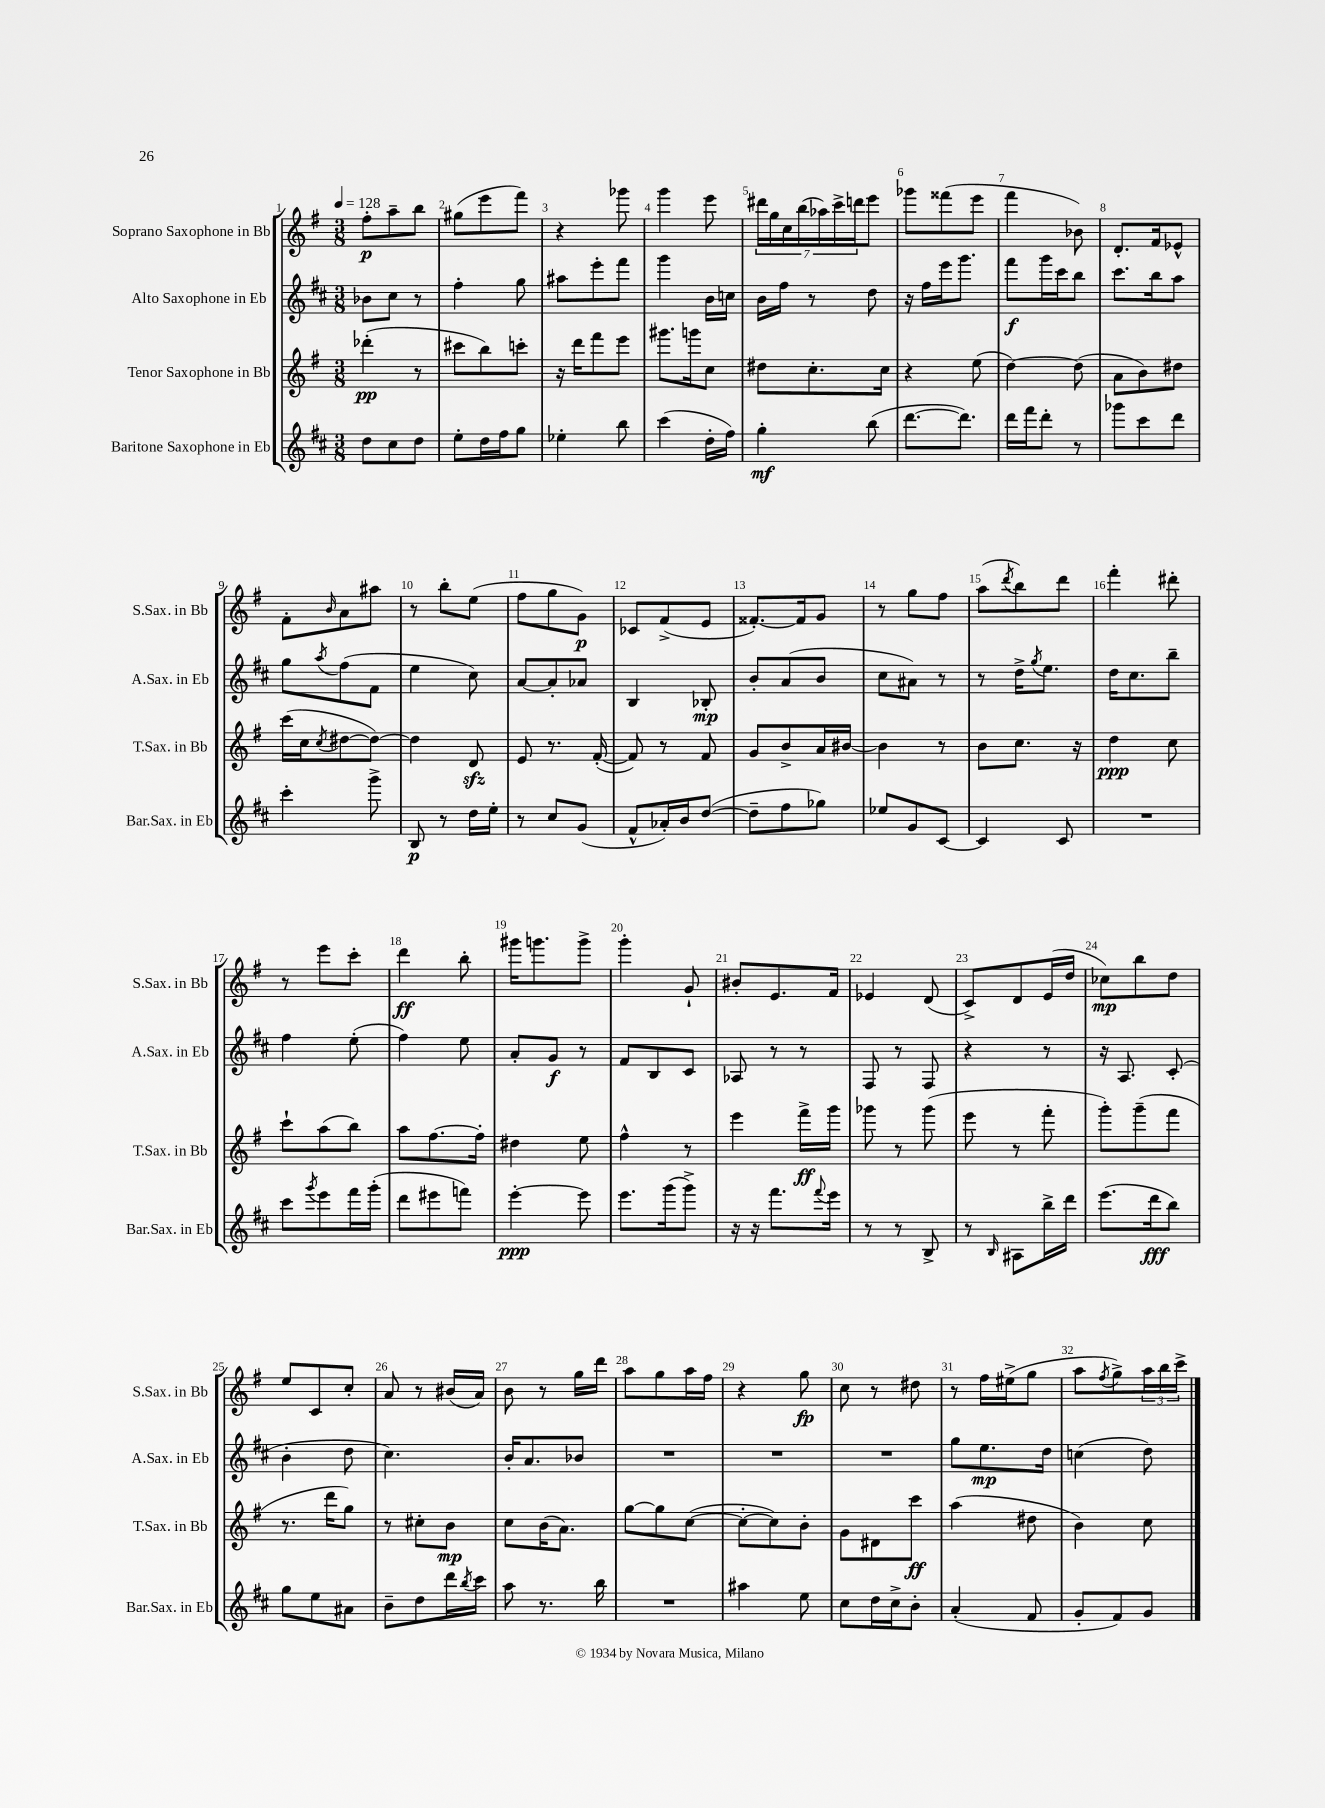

**kern	**dynam	**kern	**dynam	**kern	**dynam	**kern	**dynam
*part4	*part4	*part3	*part3	*part2	*part2	*part1	*part1
*staff4	*staff4	*staff3	*staff3	*staff2	*staff2	*staff1	*staff1
*I"Baritone Saxophone in Eb	*	*I"Tenor Saxophone in Bb	*	*I"Alto Saxophone in Eb	*	*I"Soprano Saxophone in Bb	*
*I'Bar.Sax. in Eb	*	*I'T.Sax. in Bb	*	*I'A.Sax. in Eb	*	*I'S.Sax. in Bb	*
*clefG2	*	*clefG2	*	*clefG2	*	*clefG2	*
*k[f#c#]	*	*k[f#]	*	*k[f#c#]	*	*k[f#]	*
*M3/8	*	*M3/8	*	*M3/8	*	*M3/8	*
*MM128	*	*MM128	*	*MM128	*	*MM128	*
=1	=1	=1	=1	=1	=1	=1	=1
8dd\L	.	(4ddd-X'\	pp	8b-X\L	.	8ff#'\L	p
8cc#\	.	.	.	8cc#\J	.	8aa~\	.
8dd\J	.	8r	.	8r	.	8bb\J	.
=2	=2	=2	=2	=2	=2	=2	=2
8ee'\L	.	8ccc#X\L	.	4ff#'\	.	(8gg#X\L	.
16dd\L	.	8bb\)	.	.	.	8eee\	.
16ff#\J	.	.	.	.	.	.	.
8gg\J	.	8cccn'\J	.	8gg\	.	8fff#\J)	.
=3	=3	=3	=3	=3	=3	=3	=3
4ee-X'\	.	16r	.	8aa#X\L	.	4r	.
.	.	16ddd\KL	.	.	.	.	.
.	.	8fff#\	.	8eee'\	.	.	.
8bb\	.	8eee\J	.	8fff#\J	.	8ggg-X\	.
=4	=4	=4	=4	=4	=4	=4	=4
(4ccc#\	.	8.ggg#X\L	.	4ggg\	.	4ggg\	.
.	.	16gggn\k	.	.	.	.	.
16dd'\LL	.	8cc\J	.	16b\LL	.	8eee\	.
16ff#\JJ)	.	.	.	16ccn\JJ	.	.	.
=5	=5	=5	=5	=5	=5	=5	=5
4gg'\	mf	8dd#X\L	.	16b\LL	.	28ddd#X\LL	.
.	.	.	.	.	.	28gg\	.
.	.	.	.	16ff#\JJ	.	.	.
.	.	.	.	.	.	28cc\	.
.	.	.	.	.	.	(28bb\	.
.	.	8.cc'\	.	8r	.	.	.
.	.	.	.	.	.	28aa-X\)	.
.	.	.	.	.	.	28ccc^\	.
.	.	.	.	.	.	28dddn\J	.
(8bb\	.	.	.	8dd\	.	8eee\J	.
.	.	16cc\Jk	.	.	.	.	.
=6	=6	=6	=6	=6	=6	=6	=6
[8.ddd\L	.	4r	.	16r	.	8ggg-X\L	.
.	.	.	.	16ff#\LL	.	.	.
.	.	.	.	16eee\J	.	(8fff##X\	.
8.ddd\J])	.	.	.	8.ggg\J	.	.	.
.	.	(8ee\	.	.	.	8eee\J	.
=7	=7	=7	=7	=7	=7	=7	=7
16ddd\LL	.	[4dd\)	.	8fff#\L	f	4fff#\	.
16fff#\J	.	.	.	.	.	.	.
8ddd'\J	.	.	.	16ggg\L	.	.	.
.	.	.	.	16ccc#\J	.	.	.
8r	.	(8dd\]	.	8bb\J	.	8b-X\)	.
=8	=8	=8	=8	=8	=8	=8	=8
8ggg-X\L	.	8a\L	.	8.ccc#\L	.	8.d'/L	.
8ccc#\	.	8b\)	.	.	.	.	.
.	.	.	.	16bb\k	.	16f#/k	.
8ddd\J	.	8dd#X\J	.	8aa\J	.	8e-X^^/J	.
!!LO:LB:g=z
=9	=9	=9	=9	=9	=9	=9	=9
4ccc#'\	.	(16ccc\LL	.	8gg\L	.	8f#'\L	.
.	.	16cc\J	.	.	.	.	.
.	.	8qcc/	.	8qaa/	.	16qqb/	.
.	.	[8dd#X\	.	(8ff#\	.	8a\	.
8ggg^\	.	8dd#\J_)	.	8f#\J	.	8aa#X\J	.
=10	=10	=10	=10	=10	=10	=10	=10
8B/	p	4dd#\]	.	4ee\	.	8r	.
8r	.	.	.	.	.	8bb'\L	.
16dd\LL	.	8dzz/	.	8cc#\)	.	(8ee\J	.
16ee'\JJ	.	.	.	.	.	.	.
=11	=11	=11	=11	=11	=11	=11	=11
8r	.	8e/	.	[8a/L	.	8ff#\L	.
8cc#/L	.	8.r	.	8a'/]	.	8gg\	.
(8g/J	.	.	.	8a-X/J	.	8g\J)	p
.	.	([16f#'/	.	.	.	.	.
=12	=12	=12	=12	=12	=12	=12	=12
8f#^^/L	.	8f#/])	.	4B/	.	8c-X/L	.
16a-X'/L)	.	8r	.	.	.	(8f#^/	.
16b/J	.	.	.	.	.	.	.
([8dd/J	.	8f#/	.	8B-X'/	mp	8e/J	.
=13	=13	=13	=13	=13	=13	=13	=13
8dd~\L]	.	8g/L	.	8b'/L	.	[8.f##X'/L)	.
8ff#\	.	8b^/	.	(8a/	.	.	.
.	.	.	.	.	.	16f##/k]	.
8gg-X\J)	.	16a/L	.	8b/J	.	8g/J	.
.	.	[16b#X/JJ	.	.	.	.	.
=14	=14	=14	=14	=14	=14	=14	=14
8ee-X/L	.	4b#\]	.	8cc#\L	.	8r	.
8g/	.	.	.	8a#X\J)	.	8gg\L	.
[8c#/J	.	8r	.	8r	.	8ff#\J	.
=15	=15	=15	=15	=15	=15	=15	=15
4c#/]	.	8b\L	.	8r	.	(8aa\L	.
.	.	.	.	.	.	8qddd/	.
.	.	8.cc\J	.	16dd^\KL	.	8bb\)	.
.	.	.	.	8qgg/	.	.	.
.	.	.	.	8.ee\J	.	.	.
8c#/	.	.	.	.	.	8ddd\J	.
.	.	16r	.	.	.	.	.
=16	=16	=16	=16	=16	=16	=16	=16
4.r	.	4dd\	ppp	16dd\KL	.	4fff#'\	.
.	.	.	.	8.cc#\	.	.	.
.	.	8cc\	.	8bb~\J	.	8ddd#X'\	.
!!LO:LB:g=z
=17	=17	=17	=17	=17	=17	=17	=17
8ccc#\L	.	8ccc`\L	.	4ff#\	.	8r	.
8qggg/	.	.	.	.	.	.	.
8eee\	.	(8aa\	.	.	.	8eee\L	.
16fff#\L	.	8bb\J)	.	(8ee'\	.	8ccc'\J	.
(16ggg'\JJ	.	.	.	.	.	.	.
=18	=18	=18	=18	=18	=18	=18	=18
8ddd\L	.	8aa\L	.	4ff#\)	.	4ddd\	ff
8eee#X\	.	[8.ff#\	.	.	.	.	.
8fffn\J)	.	.	.	8ee\	.	8bb'\	.
.	.	16ff#'\Jk]	.	.	.	.	.
=19	=19	=19	=19	=19	=19	=19	=19
[4eee'\	ppp	4dd#X\	.	8a'/L	.	16ggg#X\KL	.
.	.	.	.	.	.	8.gggn\	.
.	.	.	.	8g/J	f	.	.
8eee\]	.	8ee\	.	8r	.	8ggg^\J	.
=20	=20	=20	=20	=20	=20	=20	=20
8.eee\L	.	4ff#^^\	.	8f#/L	.	4ggg'\	.
.	.	.	.	8B/	.	.	.
(16ggg\k	.	.	.	.	.	.	.
8ggg^\J)	.	8r	.	8c#/J	.	8g`/	.
=21	=21	=21	=21	=21	=21	=21	=21
16r	.	4eee\	.	8A-X/	.	8b#X'/L	.
16r	.	.	.	.	.	.	.
8.fff#\L	.	.	.	8r	.	8.e/	.
.	.	16fff#^\LL	ff	8r	.	.	.
8qqfff#/	.	.	.	.	.	.	.
16eee\Jk	.	16ggg\JJ	.	.	.	16f#/Jk	.
=22	=22	=22	=22	=22	=22	=22	=22
8r	.	8ggg-X\	.	8F#/	.	4e-X/	.
8r	.	8r	.	8r	.	.	.
8B^/	.	(8ggg-\	.	8F#/	.	(8d/	.
=23	=23	=23	=23	=23	=23	=23	=23
8r	.	8eee\	.	4r	.	8c^/L)	.
16qqB/	.	.	.	.	.	.	.
8A#X\L	.	8r	.	.	.	8d/	.
16bb^\L	.	8fff#'\	.	8r	.	(16e/L	.
16ddd\JJ	.	.	.	.	.	16dd/JJ	.
=24	=24	=24	=24	=24	=24	=24	=24
(8.eee\L	.	8ggg'\L)	.	16r	.	8cc-X\L)	mp
.	.	.	.	8.A/	.	.	.
.	.	(8ggg~\	.	.	.	8bb\	.
16ddd\k	fff	.	.	.	.	.	.
8bb\J)	.	8fff#\J	.	(8c#'/	.	8dd\J	.
!!LO:LB:g=z
=25	=25	=25	=25	=25	=25	=25	=25
8gg\L	.	8.r	.	4b'\	.	8ee/L	.
8ee\	.	.	.	.	.	8c/	.
.	.	16ddd\KL	.	.	.	.	.
8a#X\J	.	8gg\J)	.	8dd\	.	8cc'/J	.
=26	=26	=26	=26	=26	=26	=26	=26
8b~\L	.	8r	.	4.cc#\)	.	8a/	.
8dd\	.	8cc#X'\L	.	.	.	8r	.
16ddd\L	.	8b\J	mp	.	.	(16b#X/LL	.
8qbb/	.	.	.	.	.	.	.
16ccc#\JJ	.	.	.	.	.	16a/JJ)	.
=27	=27	=27	=27	=27	=27	=27	=27
8aa\	.	8cc\L	.	16b'/KL	.	8b\	.
.	.	.	.	8.a/	.	.	.
8.r	.	(16b\K	.	.	.	8r	.
.	.	8.a\J)	.	.	.	.	.
.	.	.	.	8b-X/J	.	16gg\LL	.
16bb\	.	.	.	.	.	16ddd\JJ	.
=28	=28	=28	=28	=28	=28	=28	=28
4.r	.	[8gg\L	.	4.r	.	8aa\L	.
.	.	8gg\]	.	.	.	8gg\	.
.	.	([8cc\J	.	.	.	16aa\L	.
.	.	.	.	.	.	16ff#\JJ	.
=29	=29	=29	=29	=29	=29	=29	=29
4aa#X\	.	8cc'\L_	.	4.r	.	4r	.
.	.	8cc\])	.	.	.	.	.
8ee\	.	8b'\J	.	.	.	8gg\	fp
=30	=30	=30	=30	=30	=30	=30	=30
8cc#\L	.	8g\L	.	4.r	.	8cc\	.
16dd\L	.	8d#X\	.	.	.	8r	.
16cc#^\J	.	.	.	.	.	.	.
8b'\J	.	8ccc\J	ff	.	.	8dd#X\	.
=31	=31	=31	=31	=31	=31	=31	=31
(4a'/	.	(4aa\	.	8gg\L	.	8r	.
.	.	.	.	8.ee\	mp	16ff#\LL	.
.	.	.	.	.	.	(16ee#X^\J	.
8f#/	.	8dd#X\	.	.	.	8gg\J	.
.	.	.	.	16dd\Jk	.	.	.
=32	=32	=32	=32	=32	=32	=32	=32
8g'/L	.	4b\)	.	(4ccn\	.	8aa\L	.
.	.	.	.	.	.	8qff#/	.
8f#/)	.	.	.	.	.	8gg^\)	.
8g/J	.	8cc\	.	8dd\)	.	24aa\L	.
.	.	.	.	.	.	24bb\	.
.	.	.	.	.	.	24ccc^\JJ	.
==	==	==	==	==	==	==	==
*-	*-	*-	*-	*-	*-	*-	*-
